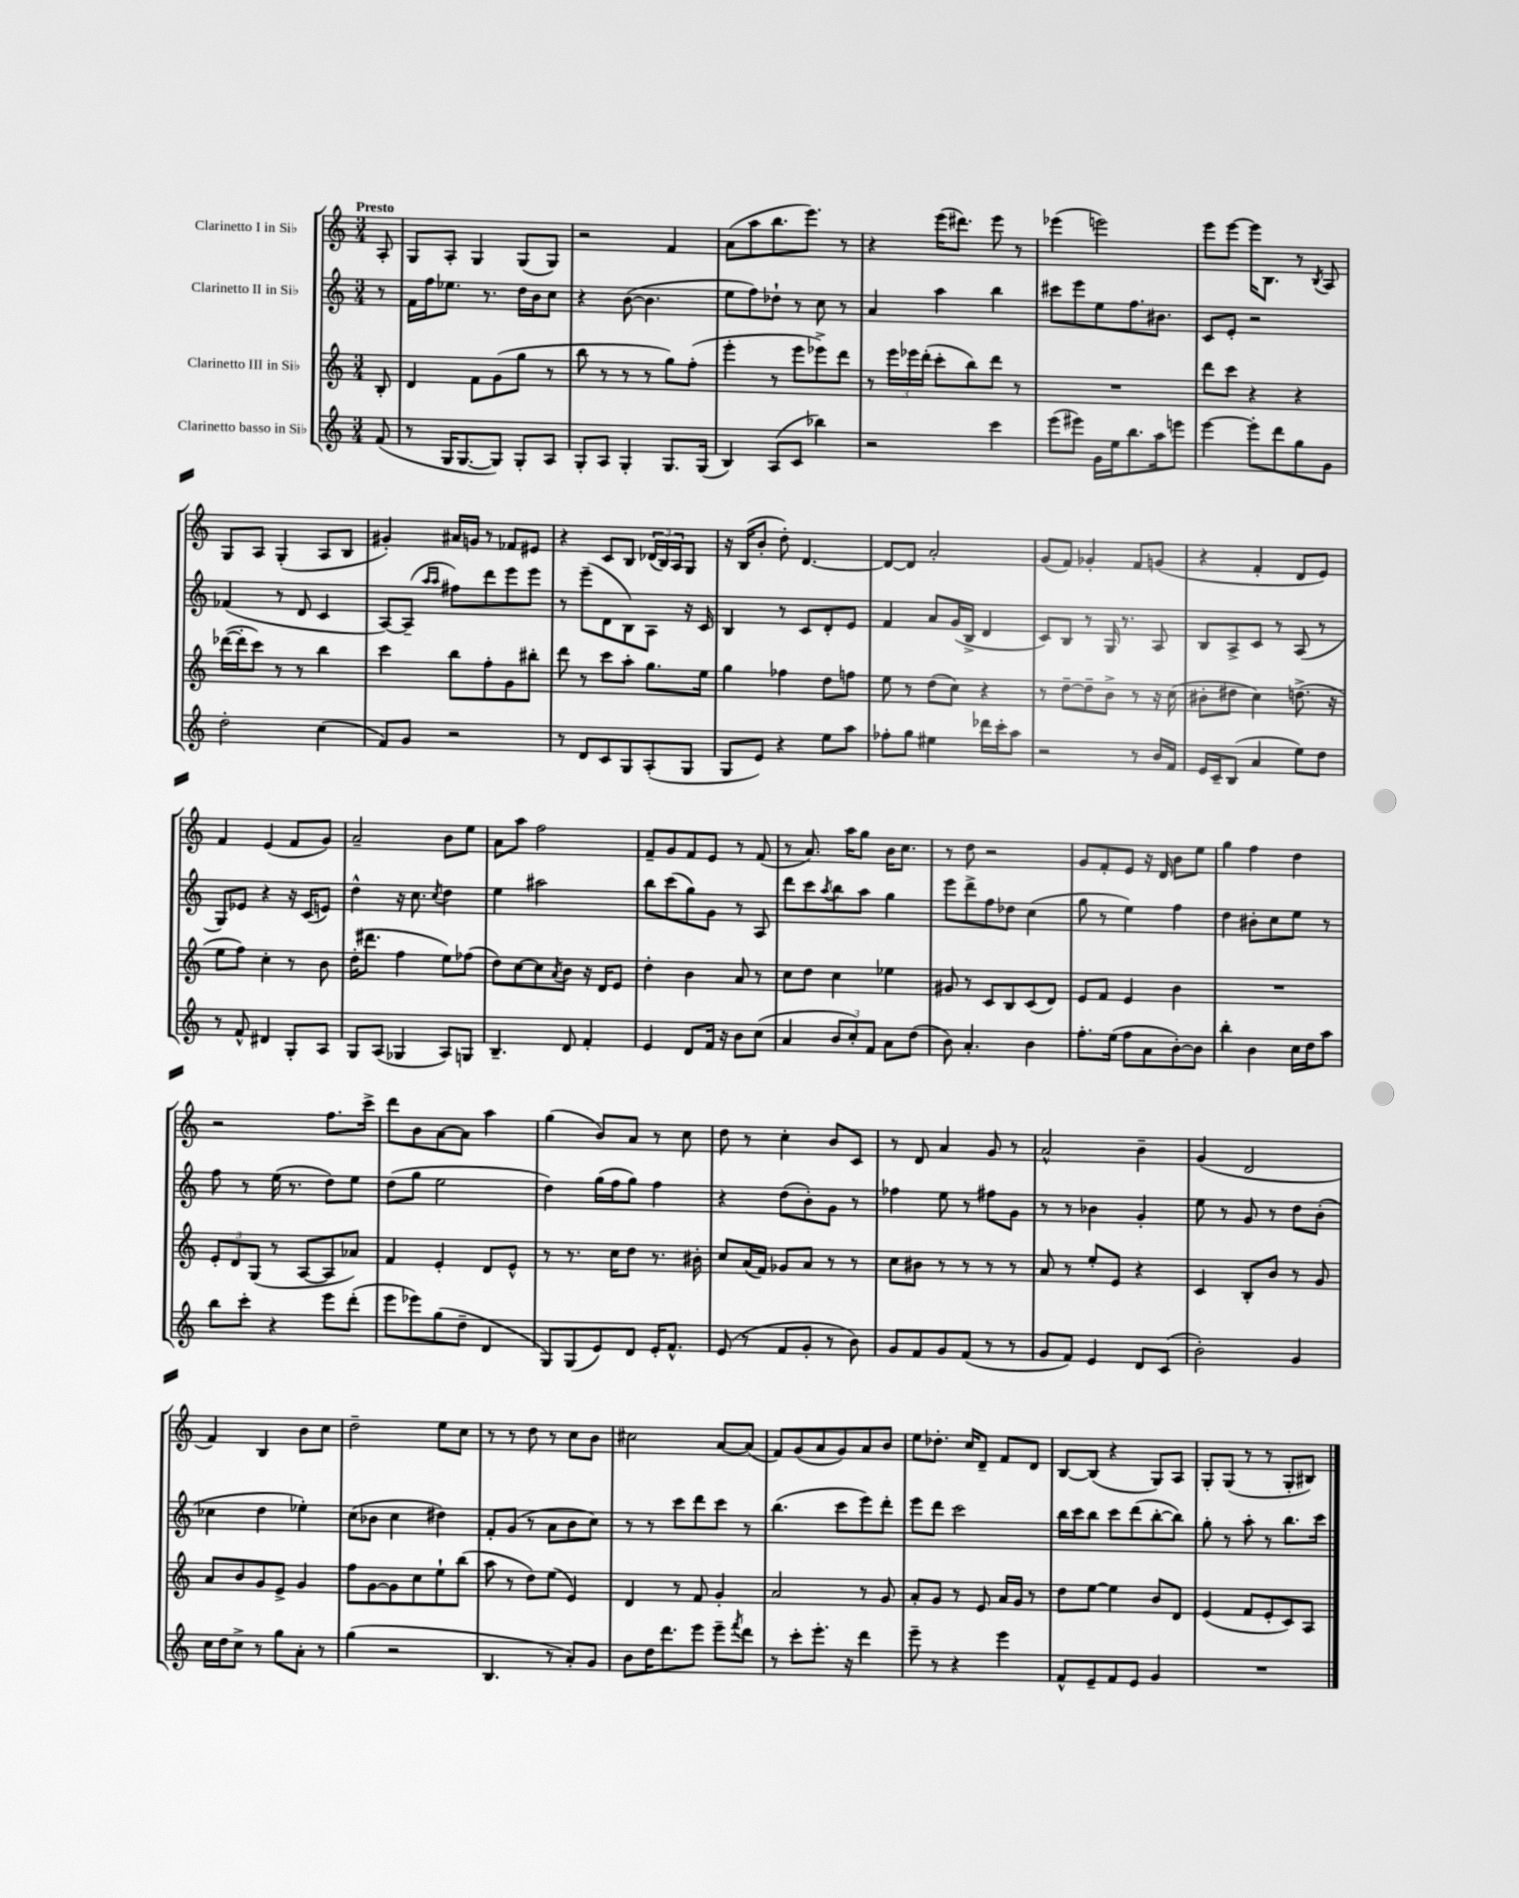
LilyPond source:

<<
\new StaffGroup <<
\new Staff = "s0" \with { instrumentName = "Clarinetto I in Sib" } {
    \clef treble \key c \major \numericTimeSignature \time 3/4 \partial 8 \tempo "Presto"
    a8-. |
    g8 a8-. g4 g8( g8) |
    r2 f'4 |
    a'8( a''8 b''8. e'''8.) r8 |
    r4 e'''16( dis'''8.) e'''8 r8 |
    ees'''4( e'''2) |
    e'''8 e'''8~ e'''16 b8. r8 \acciaccatura { b8 } a8 |
    g8 a8 g4-.( a8 b8 |
    gis'4-.) ais'16 g'16 r8 fes'8 eis'8 |
    r4 c'8 b8 \tuplet 3/2 { des'16( b16) a16 } g8 |
    r16 b16( b'8-. d''8-.) d'4.~ |
    d'8~ d'8 a'2-. |
    g'8( f'8) ges'4-. f'8 g'8( |
    r4 f'4-. d'8 e'8) |
    f'4 e'4( f'8 g'8) |
    a'2-- b'8 e''8 |
    a'8 a''8 f''2 |
    f'8-- g'8 f'8 e'8 r8 f'8( |
    r8 a'8.) a''16 g''8 b'16 c''8. |
    r8 d''8 r2 |
    g'8 f'8-. e'8 r16 d'16 b'8 e''8 |
    g''4 f''4 d''4 |
    r2 f''8. c'''16-> |
    d'''8 b'8 a'8~ a'8 a''4 |
    g''4( b'8) a'8 r8 c''8 |
    d''8 r8 c''4-. b'8 c'8 |
    r8 d'8 a'4 g'8 r8 |
    a'2-^ b'4-- |
    g'4( d'2 |
    f'4) b4 b'8 c''8 |
    d''2-- e''8 c''8 |
    r8 r8 d''8 r8 c''8 b'8 |
    cis''2 a'8~ a'8( |
    f'8) g'8( a'8 g'8) a'8 b'8 |
    e''8 des''8.-. c''16 d'8-- f'8 d'8 |
    b8~ b8( r4 g8) a8 |
    g8-. g8( r8 r8 g8-. bis8) \bar "|." |
}
\new Staff = "s1" \with { instrumentName = "Clarinetto II in Sib" } {
    \clef treble \key c \major \numericTimeSignature \time 3/4 \partial 8
    r8 |
    f'16 f''16 ees''8. r8. d''16 b'16 c''8 |
    r4 b'8~( b'4. |
    e''8 f''8) des''8-! r8 c''8 r8 |
    a'4 a''4 b''4 |
    cis'''8 e'''8 e''8 f''8. bis'8. |
    c'8 e'8-. r2 |
    fes'4( r8 d'8 c'4 |
    a8~) a8--( \grace { a''16 a''16 } fis''8) d'''8 e'''8 e'''8 |
    r8 e'''8--( d'8 b8) a8 r16 c'16 |
    b4 r8 c'8 d'8-. e'8 |
    f'4 a'8 g'16( b16-> d'4 |
    c'8) b8 r8 g16 r8. a8 |
    b8 a8-> c'8 r8 a8( r8 |
    g8) ees'8 r4 r16 c'16( e'8) |
    d''4-^ r16 c''8. \acciaccatura { c''8 } d''4 |
    e''4 ais''2 |
    b''8 c'''8( g''8) g'8 r8 a8 |
    d'''8 c'''8 \acciaccatura { a''8 } b''8 a''8 g''4 |
    e'''8 d'''8-> f''8 des''8 c''4( |
    g''8 r8 e''4) f''4 |
    d''4 bis'8-. c''8 e''8 r8 |
    f''8 r8 e''16( r8. d''8) e''8 |
    d''8( g''8 e''2 |
    d''4) g''16( f''16 g''8) f''4 |
    r4 d''8( b'8-.) g'8 r8 |
    fes''4 e''8 r8 fis''8 g'8 |
    r8 r8 bes'4 g'4-. |
    e''8 r8 g'8 r8 d''8 b'8-.( |
    ces''4 d''4 ees''4-.) |
    c''8( bes'8 c''4 dis''4) |
    f'8-. g'8( r8 a'8 b'8 c''8) |
    r8 r8 c'''8 d'''8 c'''8 r8 |
    b''4.( c'''8 e'''8) d'''8-. |
    e'''8 d'''8 c'''2 |
    b''16 c'''16 b''8 c'''8 d'''8( b''8~-. b''8) |
    g''8-. r8 a''8-. r8 b''8. c'''16 \bar "|." |
}
\new Staff = "s2" \with { instrumentName = "Clarinetto III in Sib" } {
    \clef treble \key c \major \numericTimeSignature \time 3/4 \partial 8
    b8-. |
    d'4 f'8 g'8( g''8 r8 |
    b''8 r8 r8 r8 g''8) f''8-.( |
    e'''4-. r8 e'''8 ees'''8->) d'''8 |
    r8 \tuplet 3/2 { e'''16 ees'''16 d'''16-.( } c'''8-. b''8) d'''8 r8 |
    R2. |
    d'''8 c'''8 r4 r4 |
    des'''16~( des'''16-. c'''8) r8 r8 b''4 |
    c'''4 b''8 f''8-. g'8 bis''8-. |
    d'''8 r8 c'''8 a''8-. g''8. e''16 |
    g''4 fes''4 d''8 f''8 |
    e''8 r8 d''8( c''8) r4 |
    r8 d''8~-- d''8-- b'8-> r8 r16 c''16( |
    bis'8-. dis''8 c''4) d''8.->( r16 |
    e''8 f''8) c''4-. r8 b'8 |
    d''16-.( dis'''8. f''4 e''8) fes''8( |
    d''8) c''8~ c''8 \acciaccatura { a'8 } b'8 r16 d'16 e'8 |
    d''4-. b'4 a'8 r8 |
    c''8 d''8 c''4 ees''4 |
    gis'8 r8 c'8 b8 c'8( d'8) |
    e'8 f'8 e'4 b'4 |
    R2. |
    \tuplet 3/2 { e'8-. d'8 g8( } r8 a8~ a8 aes'8) |
    f'4 e'4-. d'8 e'8-^ |
    r8 r8. c''16 d''8 r8. bis'16-. |
    c''8 a'16( f'16) ges'8 a'8 r8 r8 |
    c''8 bis'8 r8 r8 r8 r8 |
    a'8 r8 e''8-. e'8 r4 |
    c'4 b8-. b'8 r8 g'8 |
    a'8 b'8 g'8 e'8-> g'4 |
    f''8 g'8~ g'8 c''8 e''8-! b''8( |
    a''8 r8 d''8) e''8( e'4) |
    d'4 r8 f'8 g'4-. |
    a'2 r8 g'8 |
    a'8-. g'8 r8 e'8 a'16 g'16 r8 |
    d''8 e''8~ e''4 b'8 d'8 |
    e'4( f'8 e'8-. c'8) a8 \bar "|." |
}
\new Staff = "s3" \with { instrumentName = "Clarinetto basso in Sib" } {
    \clef treble \key c \major \numericTimeSignature \time 3/4 \partial 8
    f'8( |
    r8 g16 g8.~ g8) g8-. a8 |
    g8-. a8 g4-. g8. g16( |
    b4) a8( c'8 bes''4) |
    r2 c'''4 |
    e'''8( eis'''8) g'16 e''16 b''8. a''16 e'''8 |
    e'''4~ e'''8-. d'''8 g''8 g'8 |
    d''2-. c''4( |
    f'8) g'8 r2 |
    r8 d'8 c'8 g8 a8-.( g8 |
    g8 e'8) r4 e''8 a''8 |
    fes''8-. g''8 eis''4 des'''16 c'''16-. a''8 |
    r2 r8 b'16 f'16 |
    e'16 c'16-- b8( a'4 e''8) d''8 |
    r8 f'8-^ dis'4 g8-. a8 |
    g8 a8( ges4 a8) g8 |
    b4.-- d'8 f'4-. |
    e'4 d'8 f'16 r16 b'8 c''8( |
    a'4 \tuplet 3/2 { b'8 c''8-.) f'8 } a'8 d''8( |
    b'8) a'4.-. b'4 |
    f''8.-. e''16( f''8 a'8 b'8~-.) b'8 |
    b''4-. b'4 c''16 d''16 a''8 |
    b''8 c'''8-. r4 e'''8 d'''8-.( |
    e'''8 ees'''8) g''8( d''8-- d'4 |
    g8) g8( e'8) d'8 e'16-. f'8.-^ |
    e'8( r8 f'8 g'8-. r8 b'8) |
    g'8 f'8 g'8 f'8( r8 r8 |
    g'8 f'8) e'4 d'8 c'8( |
    b'2-.) g'4 |
    c''16 d''16 c''8-> r8 g''8 a'8-. r8 |
    g''4( r2 |
    b4. r8 a'8-.) g'8 |
    b'8 d''16 d'''8. e'''8 e'''8-- \acciaccatura { f'''8 } d'''8 |
    r8 c'''8-. e'''8.-. r16 d'''4 |
    e'''8-- r8 r4 e'''4 |
    f'8-^ e'8-- f'8 e'8 g'4 |
    R2. \bar "|." |
}
>>
>>
\layout { \context { \Score \remove "Bar_number_engraver" } }
